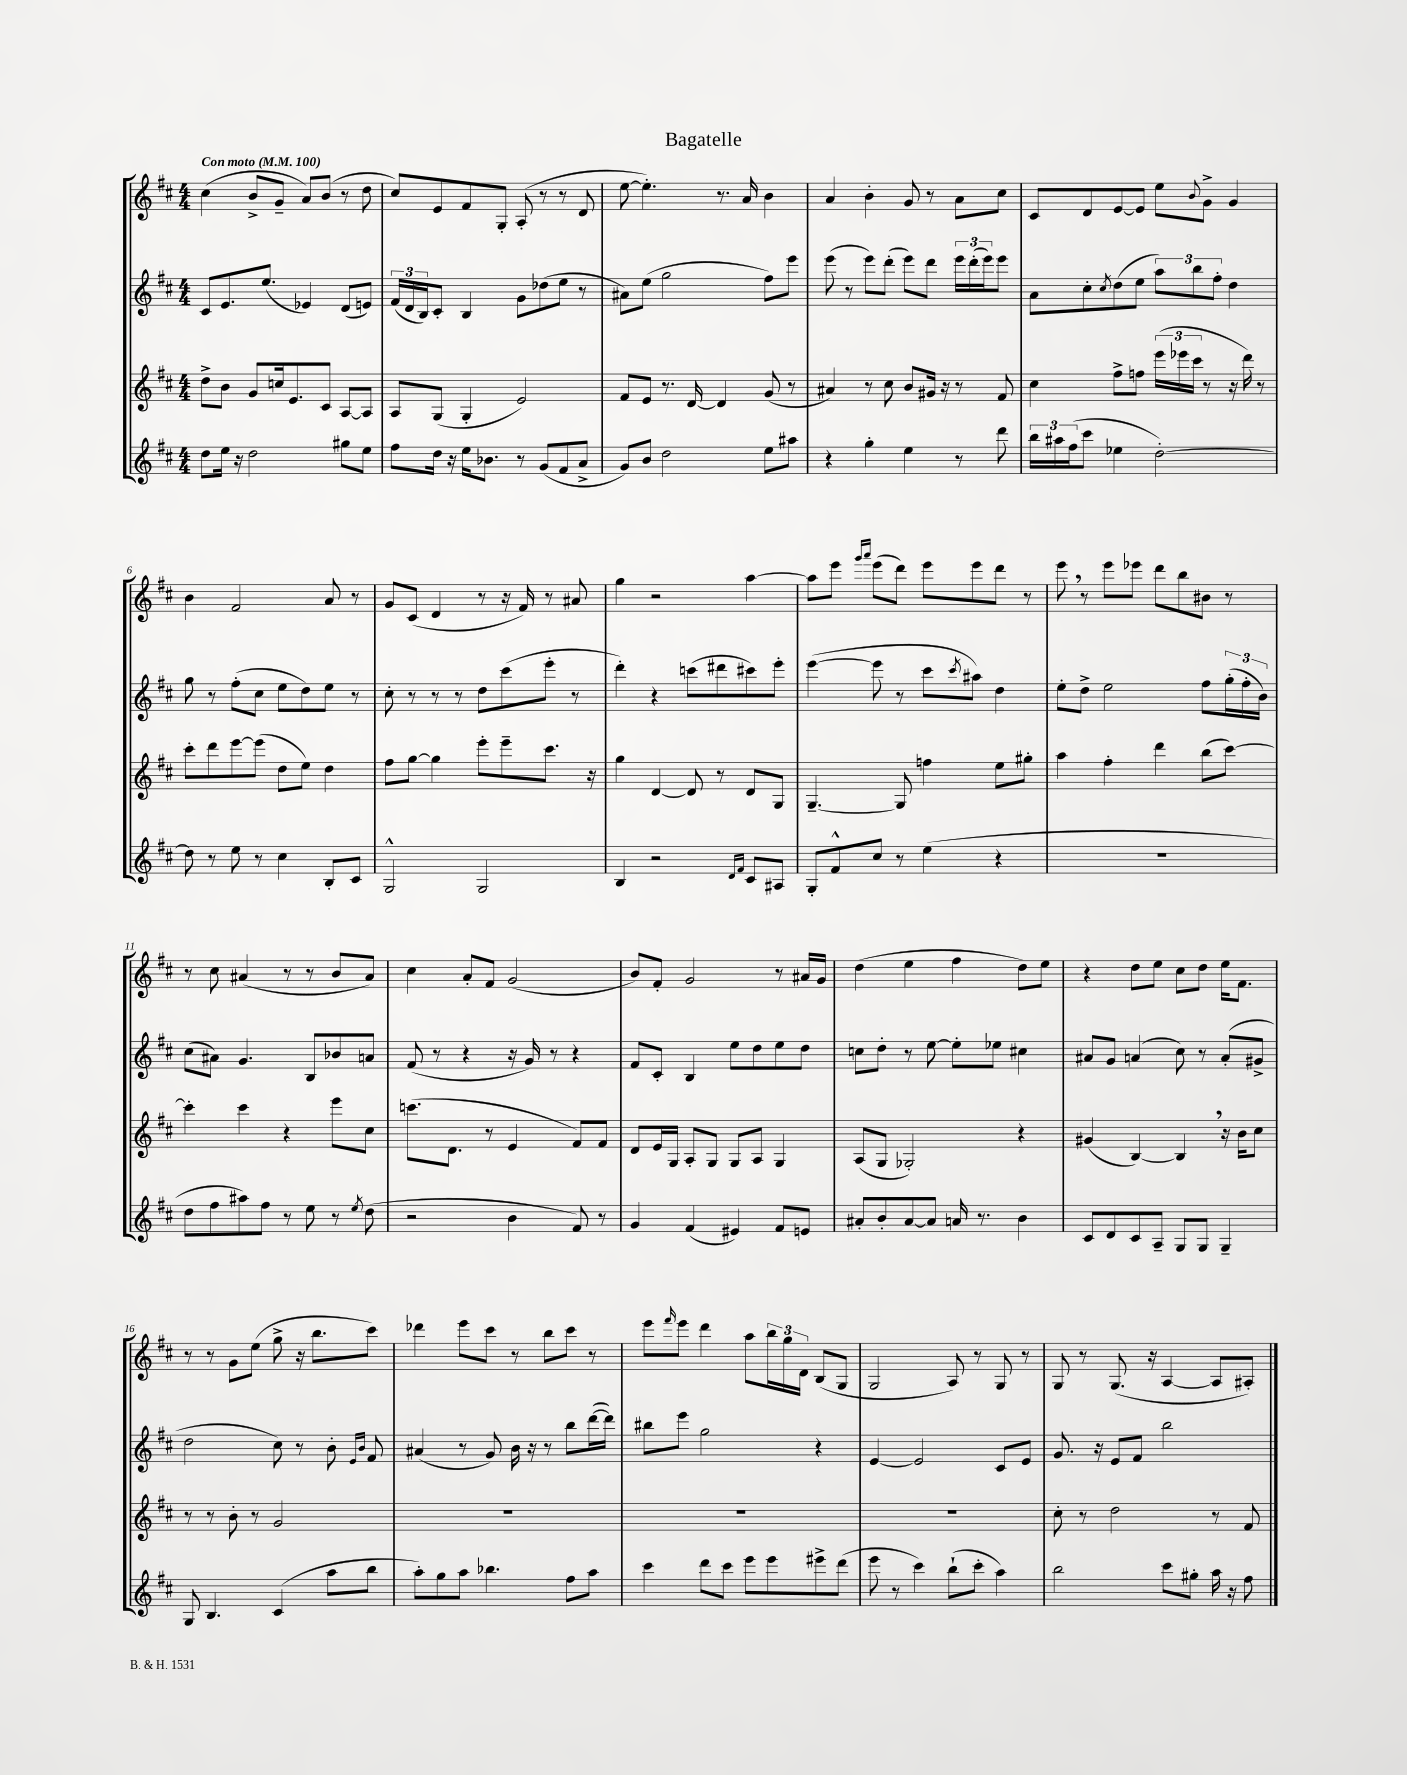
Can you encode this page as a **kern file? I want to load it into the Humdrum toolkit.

**kern	**kern	**kern	**kern
*staff4	*staff3	*staff2	*staff1
*clefG2	*clefG2	*clefG2	*clefG2
*k[f#c#]	*k[f#c#]	*k[f#c#]	*k[f#c#]
*M4/4	*M4/4	*M4/4	*M4/4
*MM100	*MM100	*MM100	*MM100
8dd	8dd^	8c#	(4cc#
16ee	8b	8.e	.
16r	.	.	.
2dd	8g	.	8b^
.	.	(8.ee	.
.	16cc	.	8g~
.	8.e	.	.
.	.	4e-)	8a)
.	8c#	.	(8b
8gg#	[8A	(8d	8r
8ee	8A]	8e)	8dd
=	=	=	=
8ff#	8A	(24f#	8cc#)
.	.	24d	.
.	.	24B)	.
16dd	(8G	8c#'	8e
16r	.	.	.
16ee	4G'	4B	8f#
8.b-	.	.	.
.	.	.	8G'
8r	2e)	8g	(8A'
(8g	.	(8dd-	8r
8f#	.	8ee	8r
8a^	.	8r	8d
=	=	=	=
8g)	8f#	8a#)	[8ee
8b	8e	(8ee	4.ee'])
2dd	8.r	2gg	.
.	[16d	.	.
.	4d]	.	8.r
.	.	.	16a
8ee	(8g	8ff#)	4b
8aa#	8r	8eee	.
=	=	=	=
4r	4a#)	(8eee	4a
.	.	8r	.
4gg'	8r	8eee)	4b'
.	8cc#	(8ddd'	.
4ee	8b	8eee)	8g
.	16g#	8ddd	8r
.	16r	.	.
8r	8r	24eee	8a
.	.	(24ddd'	.
.	.	24eee)	.
8ddd	8f#	8eee	8cc#
=	=	=	=
24bb	4cc#	8a	8c#
24aa#	.	.	.
(24ff#	.	.	.
8ccc#	.	8cc#'	8d
.	.	8qcc#	.
4ee-	8ff#^	(8dd	[8e
.	8ff	8ee	8e]
[2dd')	(24eee	12aa)	8ee
.	24eee-	.	.
.	24ccc#	12bb	.
.	.	.	8qqb
.	8r	.	8g^
.	.	12ff#'	.
.	16r	4dd	4g
.	16ddd)	.	.
.	8r	.	.
=	=	=	=
8dd]	8ccc#'	8gg	4b
8r	8ddd	8r	.
8ee	[8eee	(8ff#'	2f#
8r	(8eee]	8cc#	.
4cc#	8dd	8ee	.
.	8ee)	8dd)	.
8B'	4dd	8ee	8a
8c#	.	8r	8r
=	=	=	=
2G^^	8ff#	8cc#'	8g
.	[8gg	8r	(8c#
.	4gg]	8r	4d
.	.	8r	.
2G	8eee'	8dd	8r
.	8eee~	(8ccc#	16r
.	.	.	16f#)
.	8.ccc#	8eee'	8r
.	.	8r	8a#
.	16r	.	.
=	=	=	=
4B	4gg	4ddd')	4gg
2r	[4d	4r	2r
.	8d]	(8ccc	.
.	8r	8ddd#	.
16qqd	.	.	.
16qqf#	.	.	.
8c#	8d	8ccc#)	[4aa
8A#	8G	8eee'	.
=	=	=	=
8G'	[4.G~	([4eee	8aa]
8f#^^	.	.	8eee
.	.	.	16qqggg
.	.	.	16qqaaa
8cc#	.	8eee]	(8eee
8r	8G]	8r	8ddd)
(4ee	4ff	8ccc#	8eee
.	.	8qccc#	.
.	.	8aa#)	8eee
4r	8ee	4dd	8ddd
.	8gg#'	.	8r
=	=	=	=
1r	4aa	8ee'	8eee
.	.	8dd^	8r
.	4ff#'	2ee	8eee
.	.	.	8eee-
.	4ddd	.	8ddd
.	.	.	8bb
.	(8bb	8ff#	8b#
.	[8ccc#)	(24gg'	8r
.	.	24ff#'	.
.	.	24b)	.
=	=	=	=
8dd	4ccc#']	(8cc#	8r
8ff#	.	8a#)	8cc#
8aa#)	4ccc#	4.g	(4a#
8ff#	.	.	.
8r	4r	.	8r
8ee	.	8B	8r
8r	8eee	8b-	8b
8qee	.	.	.
(8dd	8cc#	8a	8a#)
=	=	=	=
2r	(8.ccc	(8f#	4cc#
.	.	8r	.
.	8.d	.	.
.	.	4r	8a'
.	8r	.	8f#
4b	4e	16r	(2g
.	.	16g)	.
.	.	8r	.
8f#)	8f#)	4r	.
8r	8f#	.	.
=	=	=	=
4g	8d	8f#	8b)
.	16e	8c#'	8f#'
.	16G	.	.
(4f#	8A'	4B	2g
.	8G	.	.
4e#)	8G	8ee	.
.	8A	8dd	.
8f#	4G	8ee	8r
8e	.	8dd	16a#
.	.	.	16g
=	=	=	=
8a#'	(8A	8cc	(4dd
8b'	8G	8dd'	.
[8a#	2G-')	8r	4ee
8a#]	.	[8ee	.
16a	.	8ee']	4ff#
8.r	.	.	.
.	.	8ee-	.
4b	4r	4cc#	8dd)
.	.	.	8ee
=	=	=	=
8c#	(4g#	8a#	4r
8d	.	8g	.
8c#	[4B)	(4a	8dd
8A~	.	.	8ee
8G	4B]	8cc#)	8cc#
8G	.	8r	8dd
4G~	16r	(8a'	16ee
.	16b	.	8.f#
.	8cc#	8g#^	.
=	=	=	=
8G	8r	2dd	8r
4.B	8r	.	8r
.	8b'	.	8g
.	8r	.	(8ee
(4c#	2g	8cc#)	8gg^
.	.	8r	16r
.	.	.	8.bb
8aa	.	8b'	.
.	.	16qqe	.
.	.	16qqb	.
8bb	.	8f#	8ccc#)
=	=	=	=
8aa')	1r	(4a#	4ddd-
8gg	.	.	.
8aa	.	8r	8eee
4.bb-	.	8g)	8ccc#
.	.	16b	8r
.	.	16r	.
.	.	8r	8bb
8ff#	.	8bb	8ccc#
8aa	.	([16ddd	8r
.	.	16ddd])	.
=	=	=	=
4ccc#	1r	8bb#	8eee
.	.	.	16qqfff#
.	.	8eee	8eee
8ddd	.	2gg	4ddd
8ccc#	.	.	.
8eee	.	.	8aa
8eee	.	.	24bb
.	.	.	24gg
.	.	.	24d
8eee#^	.	4r	(8B
(8ddd	.	.	8G
=	=	=	=
8eee	1r	[4e	2G
8r	.	.	.
4ccc#)	.	2e]	.
(8bb`	.	.	8A)
8ccc#'	.	.	8r
4aa)	.	8c#	8G
.	.	8e	8r
=	=	=	=
2bb	8cc#'	8.g	8G
.	8r	.	8r
.	.	16r	.
.	2dd	8e	(8.G
.	.	8f#	.
.	.	.	16r
8ccc#	.	2bb	[4A
8gg#'	.	.	.
16aa	8r	.	8A]
16r	.	.	.
8ff#	8f#	.	8A#')
==	==	==	==
*-	*-	*-	*-
